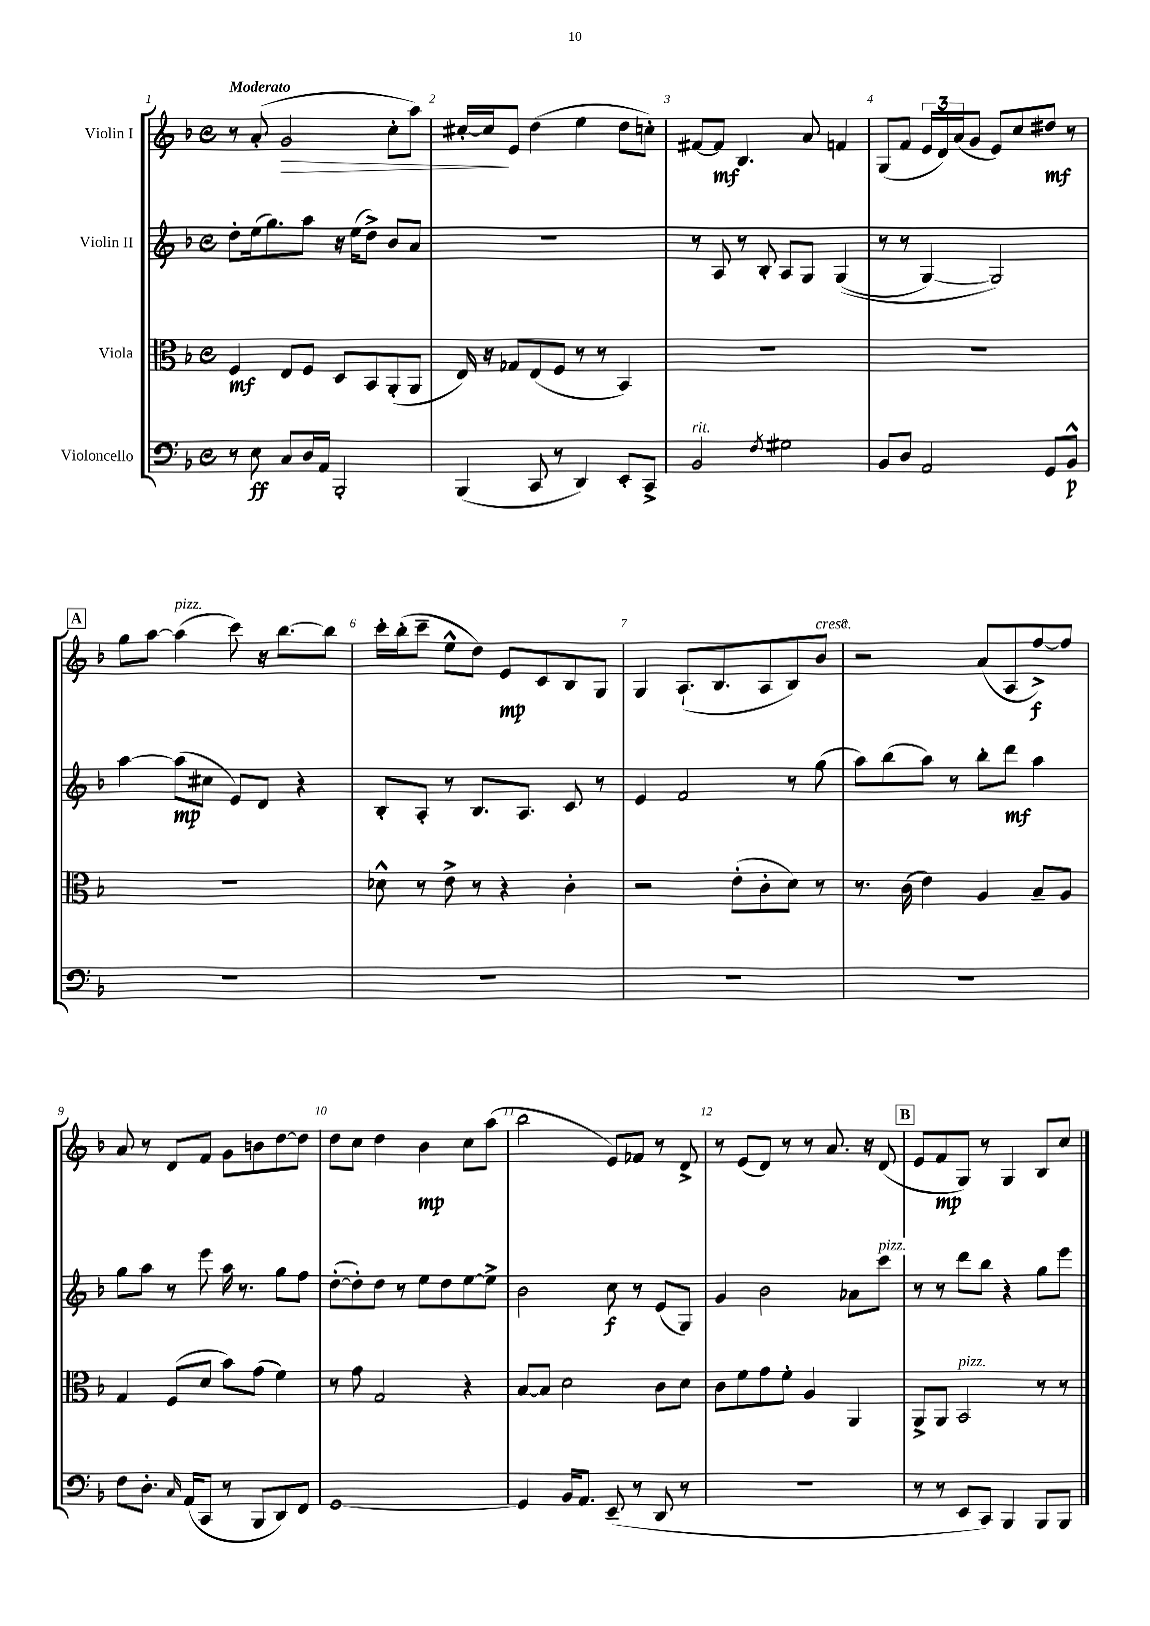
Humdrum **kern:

**kern	**dynam	**kern	**dynam	**kern	**dynam	**kern	**dynam
*part4	*part4	*part3	*part3	*part2	*part2	*part1	*part1
*staff4	*staff4	*staff3	*staff3	*staff2	*staff2	*staff1	*staff1
*I"Violoncello	*	*I"Viola	*	*I"Violin II	*	*I"Violin I	*
*clefF4	*	*clefC3	*	*clefG2	*	*clefG2	*
*k[b-]	*	*k[b-]	*	*k[b-]	*	*k[b-]	*
*M4/4	*	*M4/4	*	*M4/4	*	*M4/4	*
*met(c)	*	*met(c)	*	*met(c)	*	*met(c)	*
=1	=1	=1	=1	=1	=1	=1	=1
!	!	!	!	!	!	!LO:TX:a:B:t=Moderato	!
8r	.	4F/	mf	8dd'\L	.	8r	.
8E\	ff	.	.	(16ee\k	.	(8a'/	.
.	.	.	.	8.gg\)	.	.	.
!	!	!	!	!	!	!	!LO:HP:b
8C/L	.	8E/L	.	.	.	2g/	>
16D/L	.	8F/J	.	8aa\J	.	.	.
16AA/JJ	.	.	.	.	.	.	.
2BBB-'/	.	8D/L	.	16r	.	.	.
.	.	.	.	(16ee\KL	.	.	.
.	.	8BB-/	.	8dd^\J)	.	.	.
.	.	(8AA'/	.	8b-/L	.	8cc'\L	.
.	.	8AA/J	.	8a/J	.	8aa\J)	.
=2	=2	=2	=2	=2	=2	=2	=2
(4BBB-/	.	16E/)	.	1r	.	[16cc#X'/LL	.
.	.	16r	.	.	.	16cc#/J]	.
.	.	8G-X/L	.	.	.	8e/J	]
8CC/	.	(8E/	.	.	.	(4dd\	.
8r	.	8F/J	.	.	.	.	.
4DD/)	.	8r	.	.	.	4ee\	.
.	.	8r	.	.	.	.	.
8EE'/L	.	4BB-/)	.	.	.	8dd\L	.
8CC^/J	.	.	.	.	.	8ccn'\J)	.
=3	=3	=3	=3	=3	=3	=3	=3
!LO:TX:a:i:t=rit.	!	!	!	!	!	!	!
2BB-/	.	1r	.	8r	.	[8f#X/L	.
.	.	.	.	8A/	.	8f#/J]	mf
.	.	.	.	8r	.	4.B-/	.
.	.	.	.	8B-'/	.	.	.
8qF/	.	.	.	.	.	.	.
2G#X\	.	.	.	8A/L	.	.	.
.	.	.	.	8G/J	.	8a/	.
.	.	.	.	((4G/	.	4fn/	.
=4	=4	=4	=4	=4	=4	=4	=4
8BB-/L	.	1r	.	8r	.	(8G/L	.
8D/J	.	.	.	8r	.	8f/J	.
2AA/	.	.	.	[4G/)	.	24e/LL	.
.	.	.	.	.	.	24d/)	.
.	.	.	.	.	.	(24a/J	.
.	.	.	.	.	.	8g/J	.
.	.	.	.	2G/])	.	8e/L)	.
.	.	.	.	.	.	8cc/	.
8GG/L	.	.	.	.	.	8dd#X/J	mf
8BB-^^/J	p	.	.	.	.	8r	.
!!LO:LB:g=z
!!LO:REH:place=s1:t=A
=5	=5	=5	=5	=5	=5	=5	=5
1r	.	1r	.	[4aa\	.	8gg\L	.
.	.	.	.	.	.	[8aa\J	.
!	!	!	!	!	!	!LO:TX:a:i:t=pizz.	!
.	.	.	.	(8aa\L]	mp	(4aa\]	.
.	.	.	.	8cc#X\J	.	.	.
.	.	.	.	8e/L)	.	8ccc\)	.
.	.	.	.	8d/J	.	16r	.
.	.	.	.	.	.	[8.bb-\L	.
.	.	.	.	4r	.	.	.
.	.	.	.	.	.	8bb-\J]	.
=6	=6	=6	=6	=6	=6	=6	=6
1r	.	8d-X^^\	.	8B-'/L	.	16ccc'\LL	.
.	.	.	.	.	.	(16bb-'\J	.
.	.	8r	.	8A'/J	.	8ccc~\J	.
.	.	8e^\	.	8r	.	8ee^^\L	.
.	.	8r	.	8.B-/L	.	8dd\J)	.
.	.	4r	.	.	.	8e/L	mp
.	.	.	.	8.A/J	.	.	.
.	.	.	.	.	.	8c/	.
.	.	4c'\	.	8c/	.	8B-/	.
.	.	.	.	8r	.	8G/J	.
=7	=7	=7	=7	=7	=7	=7	=7
1r	.	2r	.	4e/	.	4G/	.
.	.	.	.	2f/	.	(8.A`/L	.
.	.	.	.	.	.	8.B-/	.
.	.	(8e'\L	.	.	.	.	.
.	.	8c'\	.	.	.	8A/	.
.	.	8d\J)	.	8r	.	8B-/)	.
!	!	!	!	!	!	!LO:TX:a:i:t=cresc.	!
.	.	8r	.	(8gg\	.	8b-/J	.
=8	=8	=8	=8	=8	=8	=8	=8
1r	.	8.r	.	8aa\L)	.	2r	.
.	.	.	.	(8bb-\	.	.	.
.	.	(16c\	.	.	.	.	.
.	.	4e\)	.	8aa\J)	.	.	.
.	.	.	.	8r	.	.	.
.	.	4A/	.	8bb-'\L	.	(8a/L	.
.	.	.	.	8ddd\J	mf	8A/	.
.	.	8B-~/L	.	4aa\	.	[8ff^/)	f
.	.	8A/J	.	.	.	8ff/J]	.
!!LO:LB:g=z
=9	=9	=9	=9	=9	=9	=9	=9
8F\L	.	4G/	.	8gg\L	.	8a/	.
8.D'\J	.	.	.	8aa\J	.	8r	.
.	.	(8F/L	.	8r	.	8d/L	.
16qqC/	.	.	.	.	.	.	.
(16AA/KL	.	.	.	.	.	.	.
8CC/J	.	8d/J	.	8eee\	.	8f/J	.
8r	.	8b-\L)	.	16aa\	.	8g\L	.
.	.	.	.	8.r	.	.	.
8BBB-/L	.	(8g\J	.	.	.	8bn\	.
8DD/)	.	4f\)	.	8gg\L	.	[8dd\	.
8FF/J	.	.	.	8ff\J	.	8dd\J]	.
=10	=10	=10	=10	=10	=10	=10	=10
[1GG	.	8r	.	([8dd'\L	.	8dd\L	.
.	.	8g\	.	8dd'\])	.	8cc\J	.
.	.	2G/	.	8dd\J	.	4dd\	.
.	.	.	.	8r	.	.	.
.	.	.	.	8ee\L	.	4b-\	mp
.	.	.	.	8dd\	.	.	.
.	.	4r	.	[8ee\	.	8cc\L	.
.	.	.	.	8ee^\J]	.	(8aa\J	.
=11	=11	=11	=11	=11	=11	=11	=11
4GG/]	.	[8B-/L	.	2b-\	.	2bb-\	.
.	.	8B-/J]	.	.	.	.	.
16BB-/KL	.	2d\	.	.	.	.	.
8.AA/J	.	.	.	.	.	.	.
(8EE~/	.	.	.	8cc\	f	8e/L)	.
8r	.	.	.	8r	.	8f-X/J	.
8DD/	.	8c\L	.	(8e/L	.	8r	.
8r	.	8d\J	.	8G/J)	.	8d^/	.
=12	=12	=12	=12	=12	=12	=12	=12
1r	.	8c\L	.	4g/	.	8r	.
.	.	8f\	.	.	.	(8e/L	.
.	.	8g\	.	2b-\	.	8d/J)	.
.	.	8f'\J	.	.	.	8r	.
.	.	4A/	.	.	.	8r	.
.	.	.	.	.	.	8.a/	.
.	.	4AA/	.	8a-X\L	.	.	.
.	.	.	.	.	.	16r	.
!	!	!	!	!LO:TX:a:i:t=pizz.	!	!	!
.	.	.	.	8ccc\J	.	(8d/	.
!!LO:REH:place=s1:t=B
=13	=13	=13	=13	=13	=13	=13	=13
8r	.	8AA^/L	.	8r	.	8e/L	.
8r	.	8AA/J	.	8r	.	8f/	mp
!	!	!LO:TX:a:i:t=pizz.	!	!	!	!	!
8EE/L	.	2BB-/	.	8ddd\L	.	8G/J)	.
8CC/J)	.	.	.	8bb-\J	.	8r	.
4BBB-/	.	.	.	4r	.	4G/	.
8BBB-/L	.	8r	.	8gg\L	.	8B-/L	.
8BBB-/J	.	8r	.	8eee\J	.	8cc/J	.
==	==	==	==	==	==	==	==
*-	*-	*-	*-	*-	*-	*-	*-
